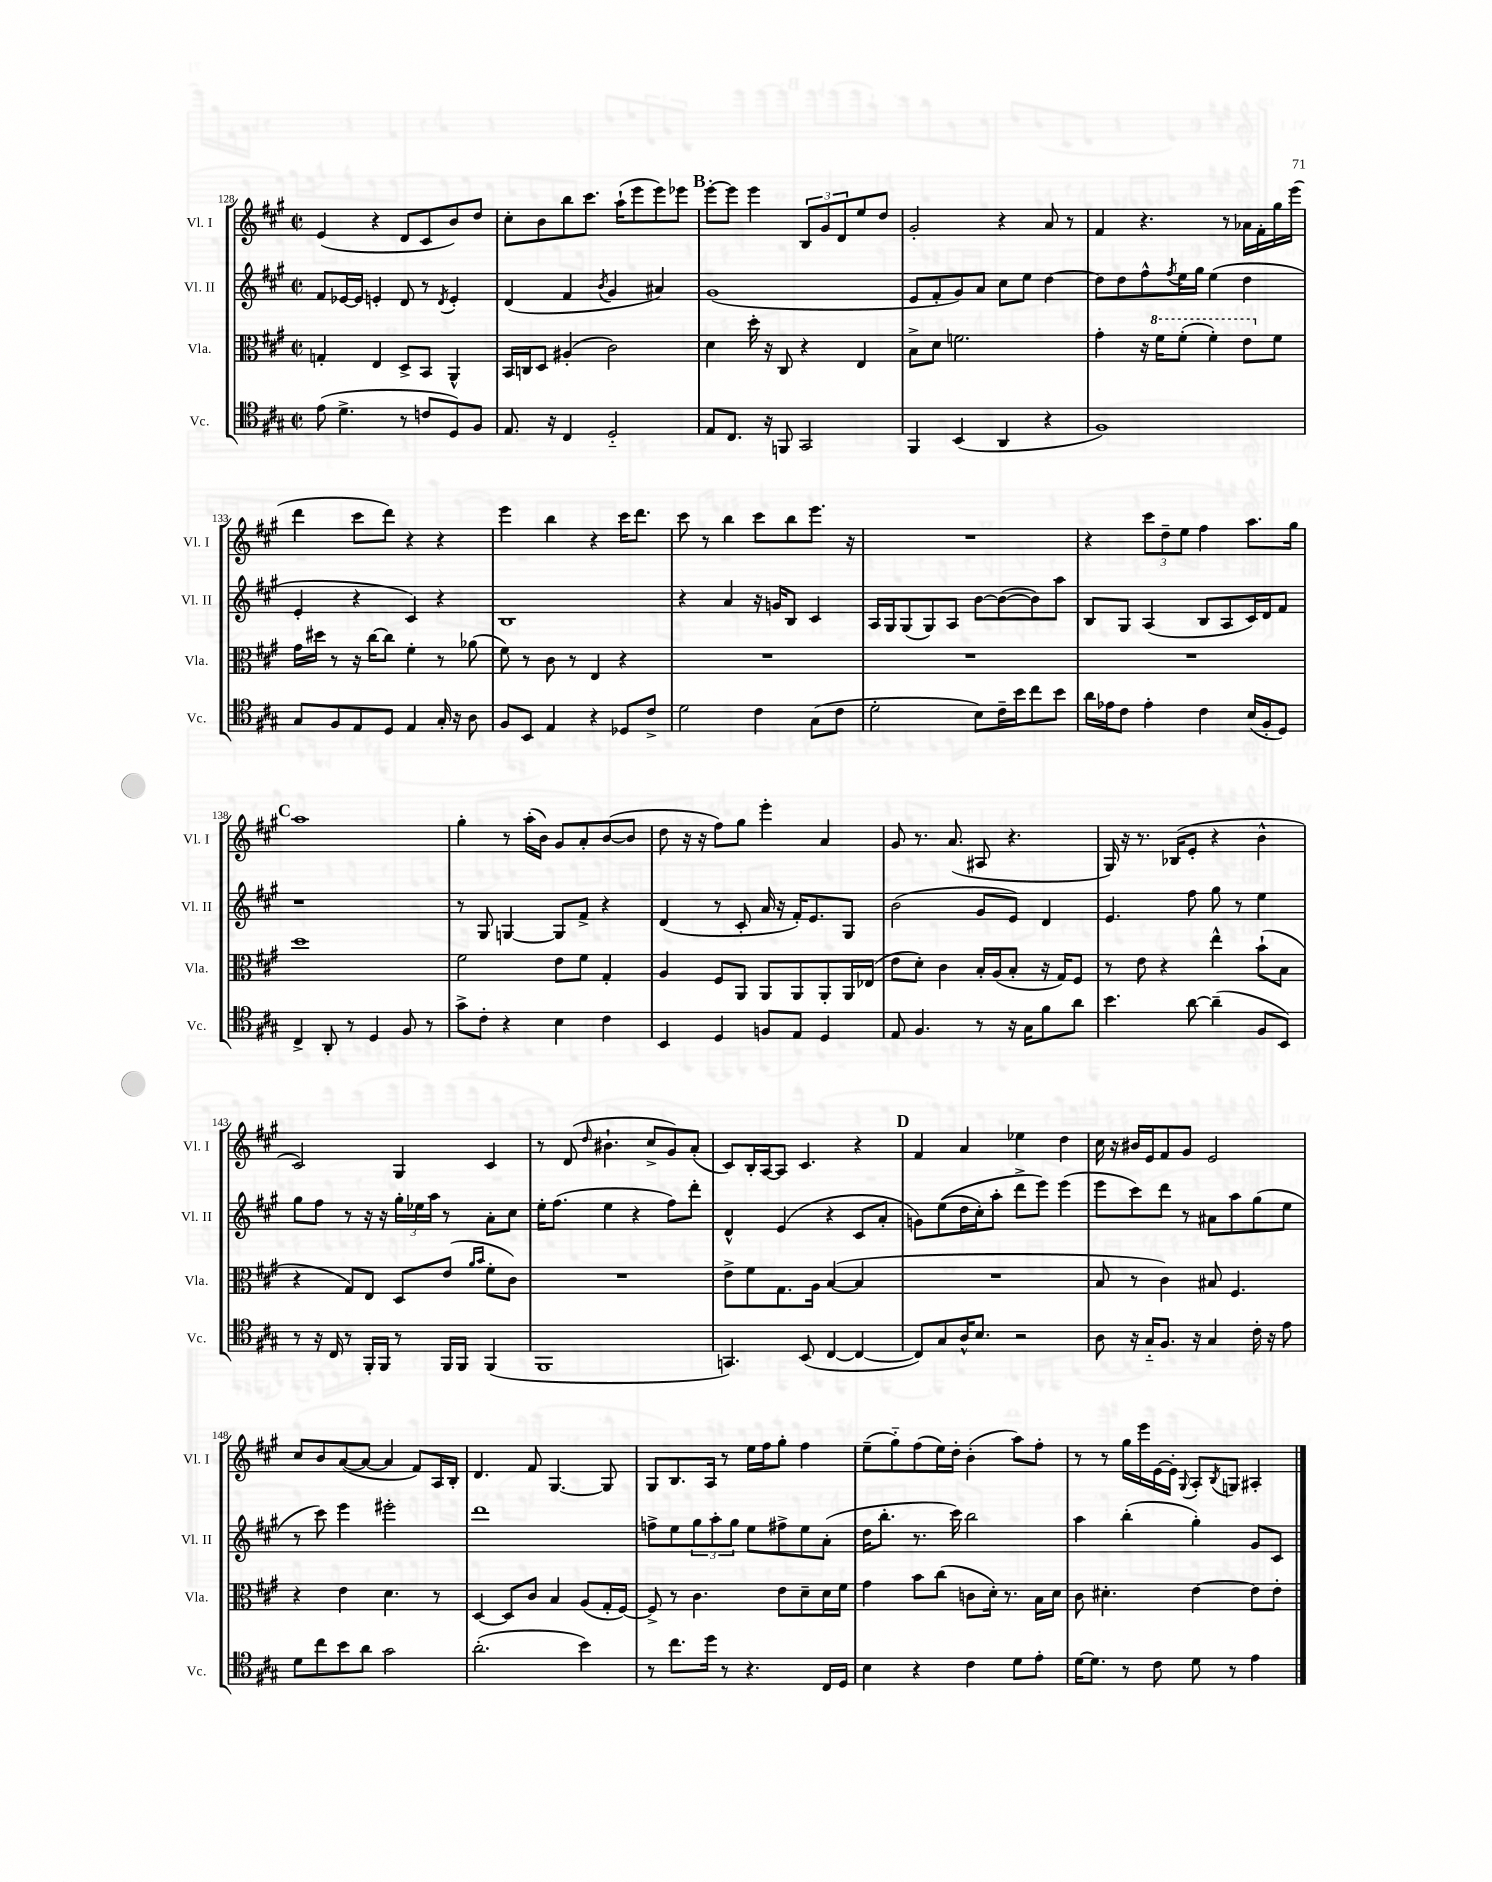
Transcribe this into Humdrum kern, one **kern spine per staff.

**kern	**kern	**kern	**kern
*part4	*part3	*part2	*part1
*staff4	*staff3	*staff2	*staff1
*I"Vc.	*I"Vla.	*I"Vl. II	*I"Vl. I
*I'Vc.	*I'Vla.	*I'Vl. II	*I'Vl. I
*clefC4	*clefC3	*clefG2	*clefG2
*k[f#c#g#]	*k[f#c#g#]	*k[f#c#g#]	*k[f#c#g#]
*M2/2	*M2/2	*M2/2	*M2/2
*met(c|)	*met(c|)	*met(c|)	*met(c|)
=128	=128	=128	=128
(8e\	4Gn'/	8f#/L	(4e/
4.d^\	.	[16e-X/L	.
.	.	16e-/JJ]	.
.	4E/	4en'/	4r
8r	8D^/L	8d/	8d/L
8cn/L	8BB/J	8r	8c#/
.	.	8qd/	.
8D/)	4AA^^/	4e'/	8b/)
8F#/J	.	.	8dd/J
=129	=129	=129	=129
8.E/	16BB/LL	(4d/	8cc#'\L
.	16Cn/J	.	.
.	8D/J	.	8b\
16r	.	.	.
4C#/	(4A#X'/	4f#/	8bb\
.	.	.	8.ccc#\J
.	.	8qb/	.
2D/	2c#\)	4g#/	.
.	.	.	(16aa`\KL
.	.	.	8eee\
.	.	4a#X/)	8eee\)
.	.	.	8eee-X\J
!!LO:REH:place=s1:t=B
=130	=130	=130	=130
8E/L	4d\	(1g#	[8eee'\L
8.C#/J	.	.	8eee\J]
.	16dd'\	.	4eee\
16r	16r	.	.
8FFn/	8C#/	.	.
2GG#/	4r	.	12B/L
.	.	.	12g#/
.	.	.	12d/
.	4E/	.	8ee/
.	.	.	8dd/J
=131	=131	=131	=131
4FF#/	8B^\L	8e/L	2g#'/
.	8d\J	8f#'/	.
(4BB/	2.fn\	8g#/)	.
.	.	8a/J	.
4AA/	.	8cc#\L	4r
.	.	8ee\J	.
4r	.	[4dd\	8a/
.	.	.	8r
=132	=132	=132	=132
1F#)	4g#'\	8dd\L]	4f#/
.	.	8dd\	.
.	16r	8ff#^^\	4.r
*	*8va	*	*
.	16ff#\KL	.	.
.	.	8qff#/	.
.	(8ff#'\J	16ee\L	.
.	.	16gg#\JJ	.
.	4ff#'\)	(4ee\	.
.	.	.	8r
.	8ee\L	4dd\	16a-X\LL
.	.	.	16f#'\
*	*X8va	*	*
.	8f#\J	.	16gg#\
.	.	.	(16eee\JJ
!!LO:LB:g=z
=133	=133	=133	=133
8G#/L	16g#\LL	4e'/	4ddd\
.	16dd#X\JJ	.	.
8F#/	8r	.	.
8E/	16r	4r	8ccc#\L
.	[16cc#\KL	.	.
8D/J	8cc#\J]	.	8ddd\J)
4E/	4f#'\	4c#/)	4r
16G#'/	8r	4r	4r
16r	.	.	.
8A\	(8a-X\	.	.
=134	=134	=134	=134
8F#/L	8f#\)	1B	4eee\
8BB/J	8r	.	.
4E/	8c#\	.	4bb\
.	8r	.	.
4r	4E/	.	4r
8D-X/L	4r	.	16ccc#\KL
.	.	.	8.ddd\J
8c#^/J	.	.	.
=135	=135	=135	=135
2d\	1r	4r	8ccc#\
.	.	.	8r
.	.	4a/	4bb\
4c#\	.	16r	8ccc#\L
.	.	16gn/KL	.
.	.	8B/J	8bb\
(8G#\L	.	4c#/	8.eee\J
8c#\J	.	.	.
.	.	.	16r
=136	=136	=136	=136
2d'\	1r	16A/LL	1r
.	.	16G#/J	.
.	.	(8G#/	.
.	.	8G#/)	.
.	.	8A/J	.
8B\L)	.	[8b\L	.
16c#~\L	.	(8b\_	.
16b\J	.	.	.
8cc#\	.	8b\])	.
8b\J	.	8aa\J	.
=137	=137	=137	=137
16a\LL	1r	8B/L	4r
16e-X\J	.	.	.
8c#\J	.	8G#/J	.
4e-'\	.	(4A/	12ccc#\L
.	.	.	12dd~\
.	.	.	12ee\J
4c#\	.	8B/L	4ff#\
.	.	8A/	.
(16B/LL	.	16c#/L)	8.aa\L
16F#'/J	.	16d/J	.
8D/J)	.	8f#/J	.
.	.	.	16gg#\Jk
!!LO:LB:g=z
!!LO:REH:place=s1:t=C
=138	=138	=138	=138
4C#^/	1dd	1r	1aa
8AA'/	.	.	.
8r	.	.	.
4D/	.	.	.
8F#/	.	.	.
8r	.	.	.
=139	=139	=139	=139
8g#^\L	2f#\	8r	4gg#'\
8c#'\J	.	8G#/	.
4r	.	[4Gn/	8r
.	.	.	(16aa'\LL
.	.	.	16b\JJ)
4B\	8e\L	8G/L]	8g#/L
.	8f#\J	8f#^/J	8a'/
4c#\	4G#'/	4r	([8b/
.	.	.	8b/J]
=140	=140	=140	=140
4BB/	4A/	(4d/	8dd\
.	.	.	16r
.	.	.	16r
4D/	8F#/L	8r	8ff#\L)
.	8AA/J	8c#'/	8gg#\J
8Fn/L	8AA/L	16a/	4eee'\
.	.	16r	.
8E/J	8AA/	16f#'/KL)	.
.	.	8.e/	.
4D/	8AA'/	.	4a/
.	16AA/L	8G#/J	.
.	(16E-X/JJ	.	.
=141	=141	=141	=141
8E/	8e\L	(2b\	8g#/
4.F#/	8d'\J)	.	8.r
.	4c#\	.	.
.	.	.	(8.a/
8r	16B'/LL	8g#/L	8A#X/
.	(16A/J	.	.
16r	8B'/J	8e/J)	4.r
16G#\KL	.	.	.
8f#\	16r	4d/	.
.	16G#/KL)	.	.
8a\J	8F#/J	.	.
=142	=142	=142	=142
4.b\	8r	4.e/	16G#/)
.	.	.	16r
.	8e\	.	8.r
.	4r	.	.
.	.	.	(16B-X/KL
[8a\	.	8ff#\	8e'/J
(4a~\]	4ee^^\	8gg#\	4r
.	.	8r	.
8F#/L	(8b`\L	4ee\	4b^^\
8BB/J)	8B\J	.	.
!!LO:LB:g=z
=143	=143	=143	=143
8r	4r	8gg#\L	2c#/)
16r	.	8ff#\J	.
16C#/	.	.	.
8r	8G#/L)	8r	.
16FF#'/LL	8E/J	16r	.
16FF#/JJ	.	16r	.
8r	8D/L	24gg#'\LL	4G#/
.	.	24ee-X\	.
.	.	24aa\JJ	.
16FF#/LL	(8e/J	8r	.
16FF#/JJ	.	.	.
.	16qqa/LL	.	.
.	16qqb/JJ	.	.
(4FF#/	8f#'\L	8a'\L	4c#/
.	8c#\J)	8cc#\J	.
=144	=144	=144	=144
1FF#	1r	16ee'\KL	8r
.	.	(8.ff#\J	.
.	.	.	(8d/
.	.	.	16qqdd/
.	.	4ee\	4.b#X`\
.	.	4r	.
.	.	.	8cc#^/L
.	.	8ff#\L)	8g#/)
.	.	8ddd'\J	(8a'/J
=145	=145	=145	=145
4.GGn/)	8e^\L	4d^^/	8c#/L)
.	8f#\	.	16B'/L
.	.	.	[16A/J
.	8.G#\	(4e/	8A/J]
(8BB/	.	.	4.c#/
.	16A\Jk	.	.
[4C#/	([4B/	4r	.
4C#/_	4B/]	8c#/L	4r
.	.	8a'/J	.
!!LO:REH:place=s1:t=D
=146	=146	=146	=146
8C#/L])	1r	8gn\L)	4f#/
8G#/	.	((8ee\	.
16A^^/K	.	16dd\L	4a/
8.B/J	.	16cc#'\J)	.
.	.	8aa'\J	.
2r	.	8ddd^\L	4ee-X\
.	.	8eee\J)	.
.	.	(4eee\	4dd\
=147	=147	=147	=147
8A\	8B/	8eee\L	16cc#\
.	.	.	16r
16r	8r	8ccc#\)	16b#X/LL
16G#/KL	.	.	16e/J
8.F#/J	4c#\)	8ddd\J	8f#/
.	.	8r	8g#/J
16r	.	.	.
4G#/	8B#X/	8a#X\L	2e/
.	4.F#/	8aa\	.
16c#'\	.	(8gg#\	.
16r	.	.	.
8e\	.	8ee\J	.
!!LO:LB:g=z
=148	=148	=148	=148
8d\L	4r	8r	8cc#/L
8cc#\	.	8ccc#\)	8b/
8b\	4e\	4eee\	([8a/
8a\J	.	.	8a/J_
2g#\	4.d\	2eee#X'\	4a/]
.	.	.	8f#/L)
.	8r	.	16A/L
.	.	.	16B'/JJ
=149	=149	=149	=149
(2.a'\	[4D/	1ddd	4.d/
.	8D/L]	.	.
.	8c#/J	.	8f#/
.	4B/	.	[4.G#/
4b\)	(8A/L	.	.
.	16G#'/L	.	8G#/]
.	[16F#/JJ)	.	.
=150	=150	=150	=150
8r	8F#^/]	8ffn^\L	8G#/L
8.cc#\L	8r	8ee\	8.B/
.	4.c#\	12gg#\	.
16dd\Jk	.	.	16A/Jk
.	.	12aa'\	.
8r	.	.	8r
.	.	12gg#\J	.
4.r	.	8ee\L	16ee\LL
.	.	.	16ff#\J
.	8e\L	8ff#X^\	8gg#'\J
.	8d~\	8ee\	4ff#\
16C#/LL	16d\L	(8a'\J	.
16D/JJ	16f#\JJ	.	.
=151	=151	=151	=151
4B\	4g#\	16dd\KL	(8ee~\L
.	.	8.bb'\J	.
.	.	.	8gg#\)
4r	8b\L	8.r	(8ff#\
.	(8cc#\J	.	16ee\L)
.	.	16ccc#\)	16dd'\JJ
4c#\	8cn\L	2bb\	(4b'\
.	16d'\Jk)	.	.
.	8.r	.	.
8d\L	.	.	8aa\L)
8e'\J	16B\LL	.	8ff#'\J
.	16d\JJ	.	.
=152	=152	=152	=152
[16d\KL	8c#\	4aa\	8r
8.d\J]	.	.	.
.	4.d#X'\	.	8r
8r	.	(4bb'\	16gg#\LL
.	.	.	16eee\
8c#\	.	.	[16e\
.	.	.	16e'\JJ]
.	.	.	8qqG#/
8d\	[4e\	4gg#'\)	8A'/L
.	.	.	8qB/
8r	.	.	8Gn/J
4e\	8e\L]	8g#/L	4A#X'/
.	8e'\J	8c#/J	.
==	==	==	==
*-	*-	*-	*-
